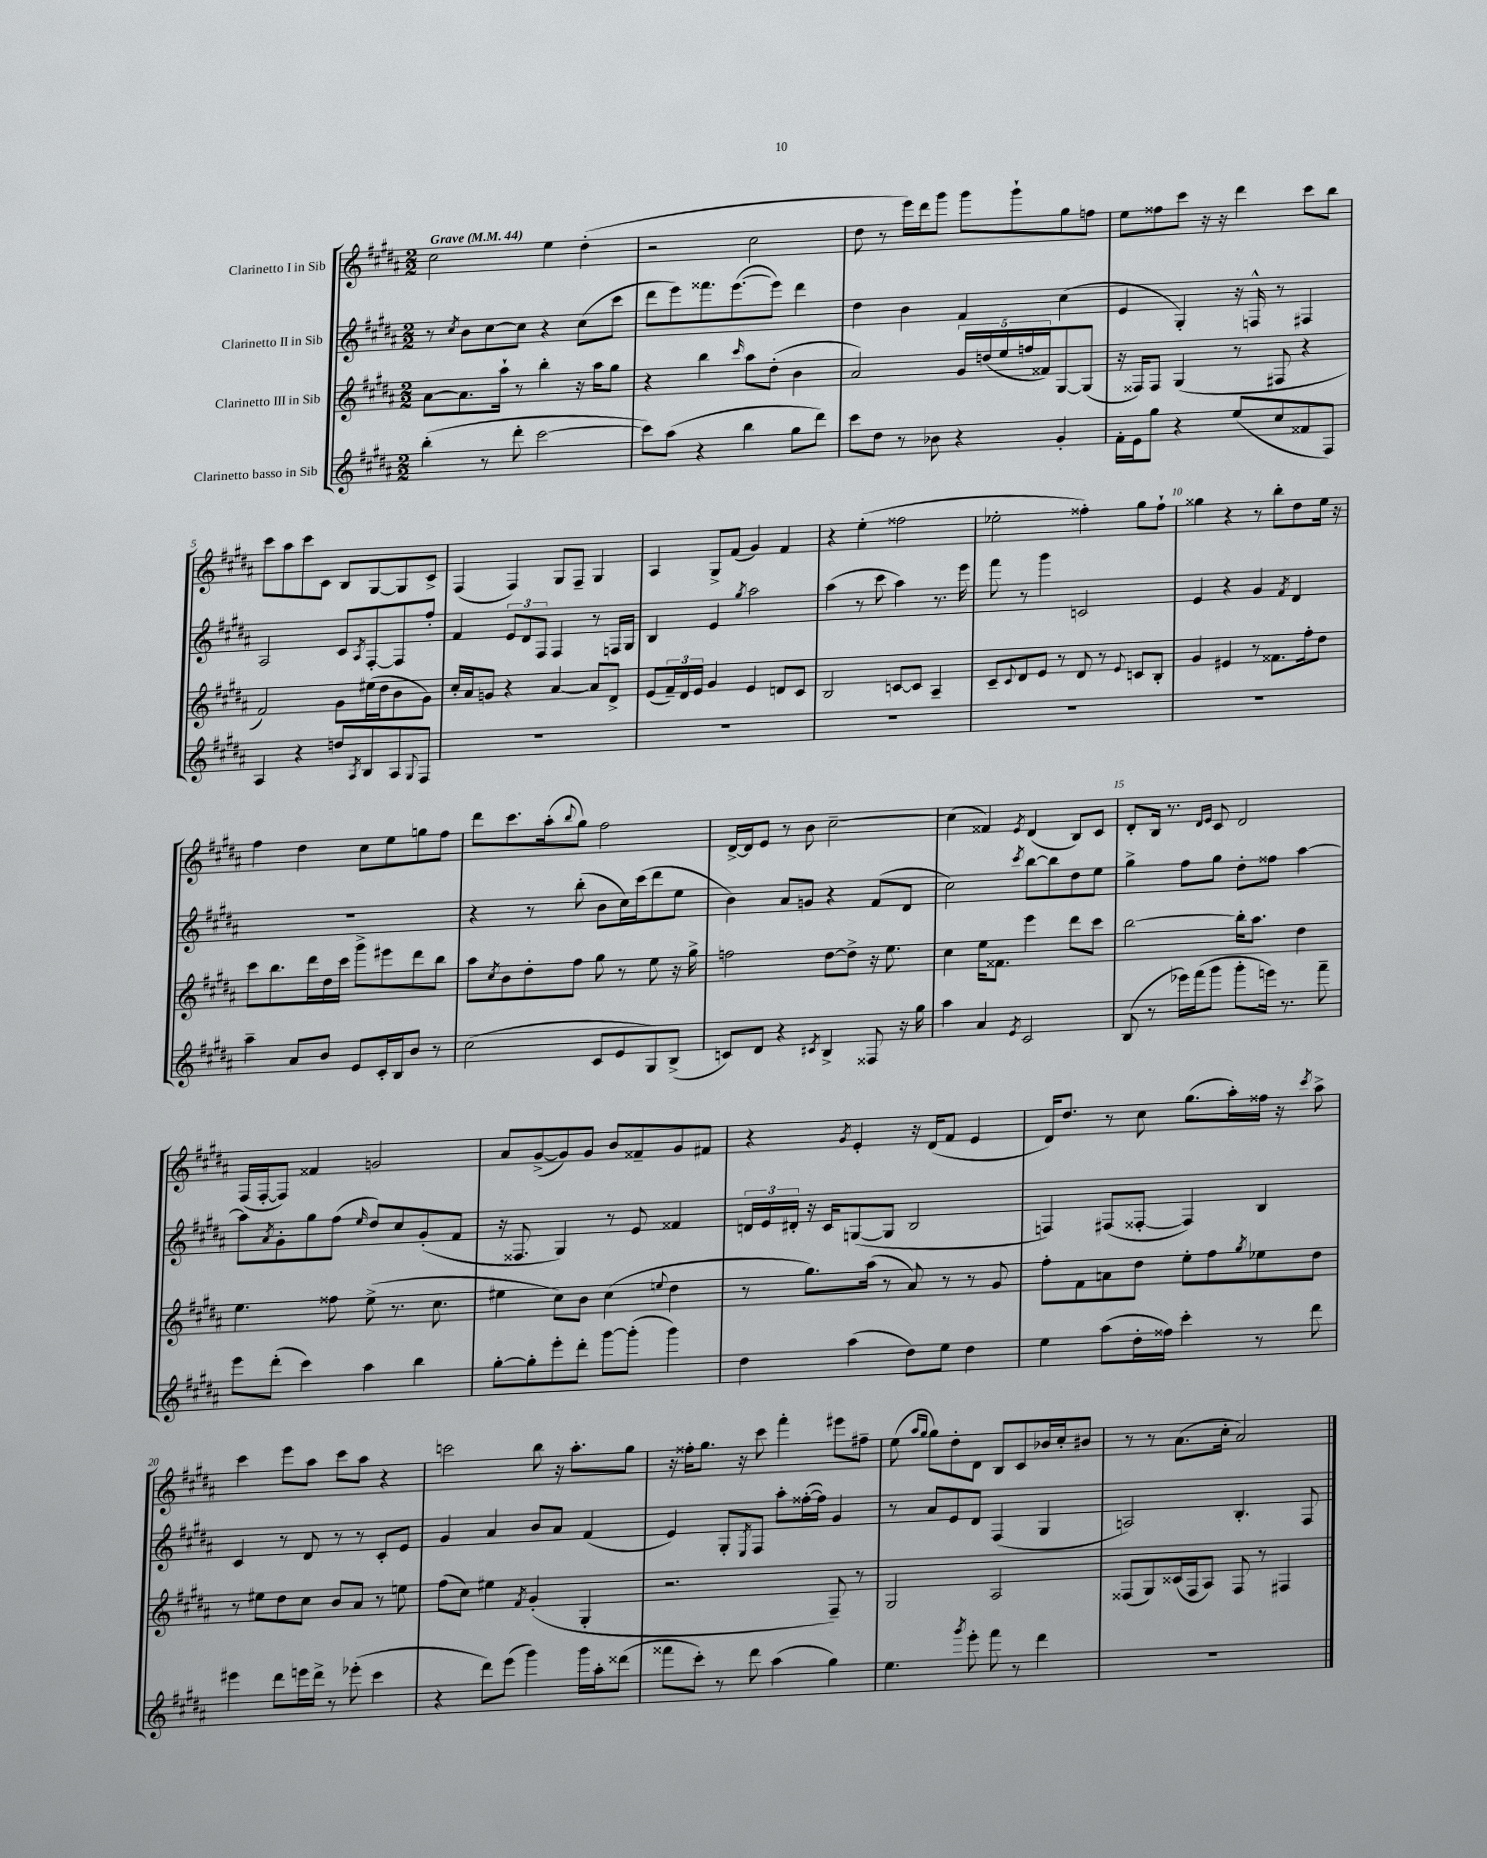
<<
\new StaffGroup <<
\new Staff = "s0" \with { instrumentName = "Clarinetto I in Sib" } {
    \clef treble \key b \major \numericTimeSignature \time 2/2 \tempo "Grave" 4 = 44
    cis''2 e''4 dis''4-.( |
    r2 cis''2 |
    dis''8 r8 e'''16) dis'''16 gis'''8 gis'''8 gis'''8-! gis''8 f''8 |
    e''8 fisis''8 cis'''8 r16 r16 dis'''4 cis'''8 b''8 |
    cis'''8 ais''8 cis'''8 cis'8 b8 gis8~ gis8 cis'8-> |
    fis4( fis4) gis8 fis8-- gis4 |
    ais4 gis8-> fis'8( gis'4) fis'4 |
    r4 e''4-.( fisis''2 |
    ees''2-. fisis''4-.) gis''8 fisis''8-! |
    gisis''4 r4 r8 b''8-. dis''8 e''16 r16 |
    fis''4 dis''4 cis''8 e''8 g''8 fis''8 |
    dis'''8 cis'''8. ais''16-.( \appoggiatura { b''8 } gis''8) fis''2 |
    dis'16~-> dis'16 e'8 r8 b'8 cis''2~-- |
    cis''4( fisis'4) \acciaccatura { e'8 } dis'4( b8) cis'8 |
    dis'8-. b16 r8. \grace { dis'16 e'16 } cis'8 dis'2 |
    fis16( fis16~-. fis8) fisis'4 g'2 |
    ais'8 gis'8~->( gis'8) gis'8 b'8 fisis'8-- gis'8 fis'8 |
    r4 \acciaccatura { gis'8 } e'4-. r16 dis'16( fis'8 e'4 |
    dis'16) dis''8. r8 cis''8 gis''8.( ais''16-.) fisis''16 r16 \acciaccatura { cis'''8 } ais''8-> |
    cis'''4 e'''8 ais''8 cis'''8 ais''8 r4 |
    c'''2 b''8 r16 ais''8.-. gis''8 |
    r16 fisis''16-. gis''8. r16 cis'''8 fis'''4-. eis'''8 fis''8-- |
    e''8( \grace { ais''16 gis''16 } gis''8) dis''8-. dis'8 b8 cis'8 bes'16 cis''16-. bis'8 |
    r8 r8 ais'8.( cis''16-. ais'2) \bar "|." |
}
\new Staff = "s1" \with { instrumentName = "Clarinetto II in Sib" } {
    \clef treble \key b \major \numericTimeSignature \time 2/2
    r8 \acciaccatura { cis''8 } b'8 cis''8~ cis''8 r4 cis''8( cis'''8 |
    dis'''8 e'''8) fisis'''8. e'''8.~( e'''8) dis'''4 |
    dis''4 b'4 fis'4 cis''4( |
    e'4 gis4-.) r16 f16-^ r8 fis4 |
    ais2 cis'8 \acciaccatura { ais8 } fis8~-. fis8 fis''8-. |
    fis'4 \tuplet 3/2 { e'8 dis'8 fis8 } fis4 r8 f16 gis16 |
    b4 e'4 \acciaccatura { gis''8 } ais''2 |
    ais''4( r8 cis'''8 ais''4) r8. e'''16 |
    fis'''8 r8 gis'''4 c'2 |
    e'4 r4 gis'4 \acciaccatura { fis'8 } dis'4 |
    R1 |
    r4 r8 b''8-.( b'8 cis''16) cis'''16( dis'''8 e''8 |
    b'4) ais'8 g'8 r4 fis'8( dis'8 |
    cis''2) \acciaccatura { cis'''8 } b''8~ b''8 dis''8 e''8 |
    gis''4-> fis''8 gis''8 dis''8-. fisis''8 ais''4~ |
    ais''8 \acciaccatura { ais'8 } gis'8-. gis''8 fis''8( \grace { e''16 } dis''8) cis''8 gis'8-.( fis'8 |
    r16 fisis8. gis4) r8 e'8 fisis'4 |
    \tuplet 3/2 { d'16 e'16 dis'16-. } r16 cis'16 g8~( g8 b2 |
    f4) fis8( fisis8~-. fisis4) b4 |
    cis'4 r8 dis'8 r8 r8 cis'8-. e'8 |
    gis'4 ais'4 b'8 ais'8 fis'4( |
    e'4) gis8-. \acciaccatura { e8 } fis8 ais''8-. fisis''16~-.( fisis''16) gis'4 |
    r8 ais'8 e'8 dis'8 fis4( gis4 |
    a2) b4.-. fis8 \bar "|." |
}
\new Staff = "s2" \with { instrumentName = "Clarinetto III in Sib" } {
    \clef treble \key b \major \numericTimeSignature \time 2/2
    ais'8~ ais'8. ais''16-! r8 b''4-. r16 ais''16 gis''8 |
    r4 b''4 \grace { cis'''16 } ais''8 dis''8-.( b'4 |
    ais'2) \tuplet 5/4 { gis'16 d''16( e''16 f''16 fisis'16) } gis8~ gis8( |
    r16 fisis16) fisis8 gis4( r8 fis8 r4 |
    fis'2) gis'8 eis''16( dis''16 b'8 gis'8) |
    cis''16-. ais'16 g'8 r4 ais'4~ ais'8 dis'8-> |
    e'8( \tuplet 3/2 { fis'16--) dis'16 e'16 } gis'4 e'4 d'8 cis'8 |
    b2 c'8~ c'8 ais4-- |
    cis'8-- \appoggiatura { cis'8 } dis'8 e'8 r8 dis'8 r8 \appoggiatura { e'8 } c'8 b8-. |
    gis'4 eis'4 r8 fisis'8. fis''16-. dis''8 |
    cis'''8 b''8. dis'''16 dis''16 cis'''16 gis'''8-> eis'''8 dis'''8 b''8 |
    ais''8 \acciaccatura { cis''8 } b'8 dis''8-. fis''8 gis''8 r8 e''8 r16 gis''16-> |
    f''2 dis''8~ dis''8-> r16 e''8. |
    cis''4 e''16 fisis'8. e'''4 dis'''8 cis'''8 |
    b''2~ b''16-. ais''8. dis''4 |
    e''4. fisis''8 e''8->( r8. cis''8. |
    eis''4 cis''8) b'8 cis''4( \appoggiatura { e''8 } dis''4 |
    r8 gis''8.) ais''16( r8 ais'8) r8 r8 gis'8 |
    fis''8-. fis'8 a'8 dis''8 e''8-. fis''8 \acciaccatura { gis''8 } ees''8 dis''8 |
    r8 eis''8 dis''8 cis''8 b'8 ais'8 r8 e''8 |
    fis''8( cis''8) eis''4 \acciaccatura { fis'8 } gis'4-.( gis4-. |
    r2. fis8--) r8 |
    gis2 ais2 |
    fisis8( gis8) cisis'16( fisis16 ais8) fisis8 r8 fis4 \bar "|." |
}
\new Staff = "s3" \with { instrumentName = "Clarinetto basso in Sib" } {
    \clef treble \key b \major \numericTimeSignature \time 2/2
    b''4-.( r8 dis'''8-. cis'''2~ |
    cis'''8) ais''8( r4 b''4 gis''8 dis'''8) |
    cis'''8 dis''8 r8 bes'8 r4 gis'4-. |
    fis'16-. e'16 gis''8 r4 e''8( cis''8 fisis'8 fis8) |
    ais4 r4 d''8 \acciaccatura { ais8 } b8 ais8 \appoggiatura { gis8 } fis8 |
    R1 |
    R1 |
    R1 |
    R1 |
    R1 |
    ais''4-- ais'8 b'8 e'8 cis'16-. b16 b'8 r8 |
    cis''2( cis'8 e'8 gis8) b8->( |
    c'8) dis'8 r4 \acciaccatura { cis'8 } b4-> fisis8 r16 gis''16 |
    ais''4 ais'4 \acciaccatura { e'8 } cis'2 |
    b8( r8 ees'''16) fis'''16( gis'''8 gis'''8-. e'''16) r8. fis'''8-- |
    e'''8 dis'''8-.( cis'''4) ais''4 b''4 |
    gis''8~-. gis''8-. e'''8-. dis'''8-. gis'''8~ gis'''8-.( gis'''4) |
    dis''4 ais''4( dis''8) e''8 dis''4 |
    e''4 ais''8( dis''16-. fisis''16) cis'''4-. r8 dis'''8 |
    eis'''4 dis'''8 e'''16 dis'''16-> r8 ees'''8-.( cis'''4 |
    r4 dis'''8) e'''8( gis'''4) gis'''16 ais''16-. disis'''8( |
    fisis'''8 cis'''8-.) r8 dis'''8 ais''4( gis''4) |
    e''4. \acciaccatura { gis'''8 } e'''8-. fis'''8 r8 dis'''4 |
    R1 \bar "|." |
}
>>
>>
\layout { \context { \Score \override BarNumber.break-visibility = ##(#f #t #t) barNumberVisibility = #(every-nth-bar-number-visible 5) } }
